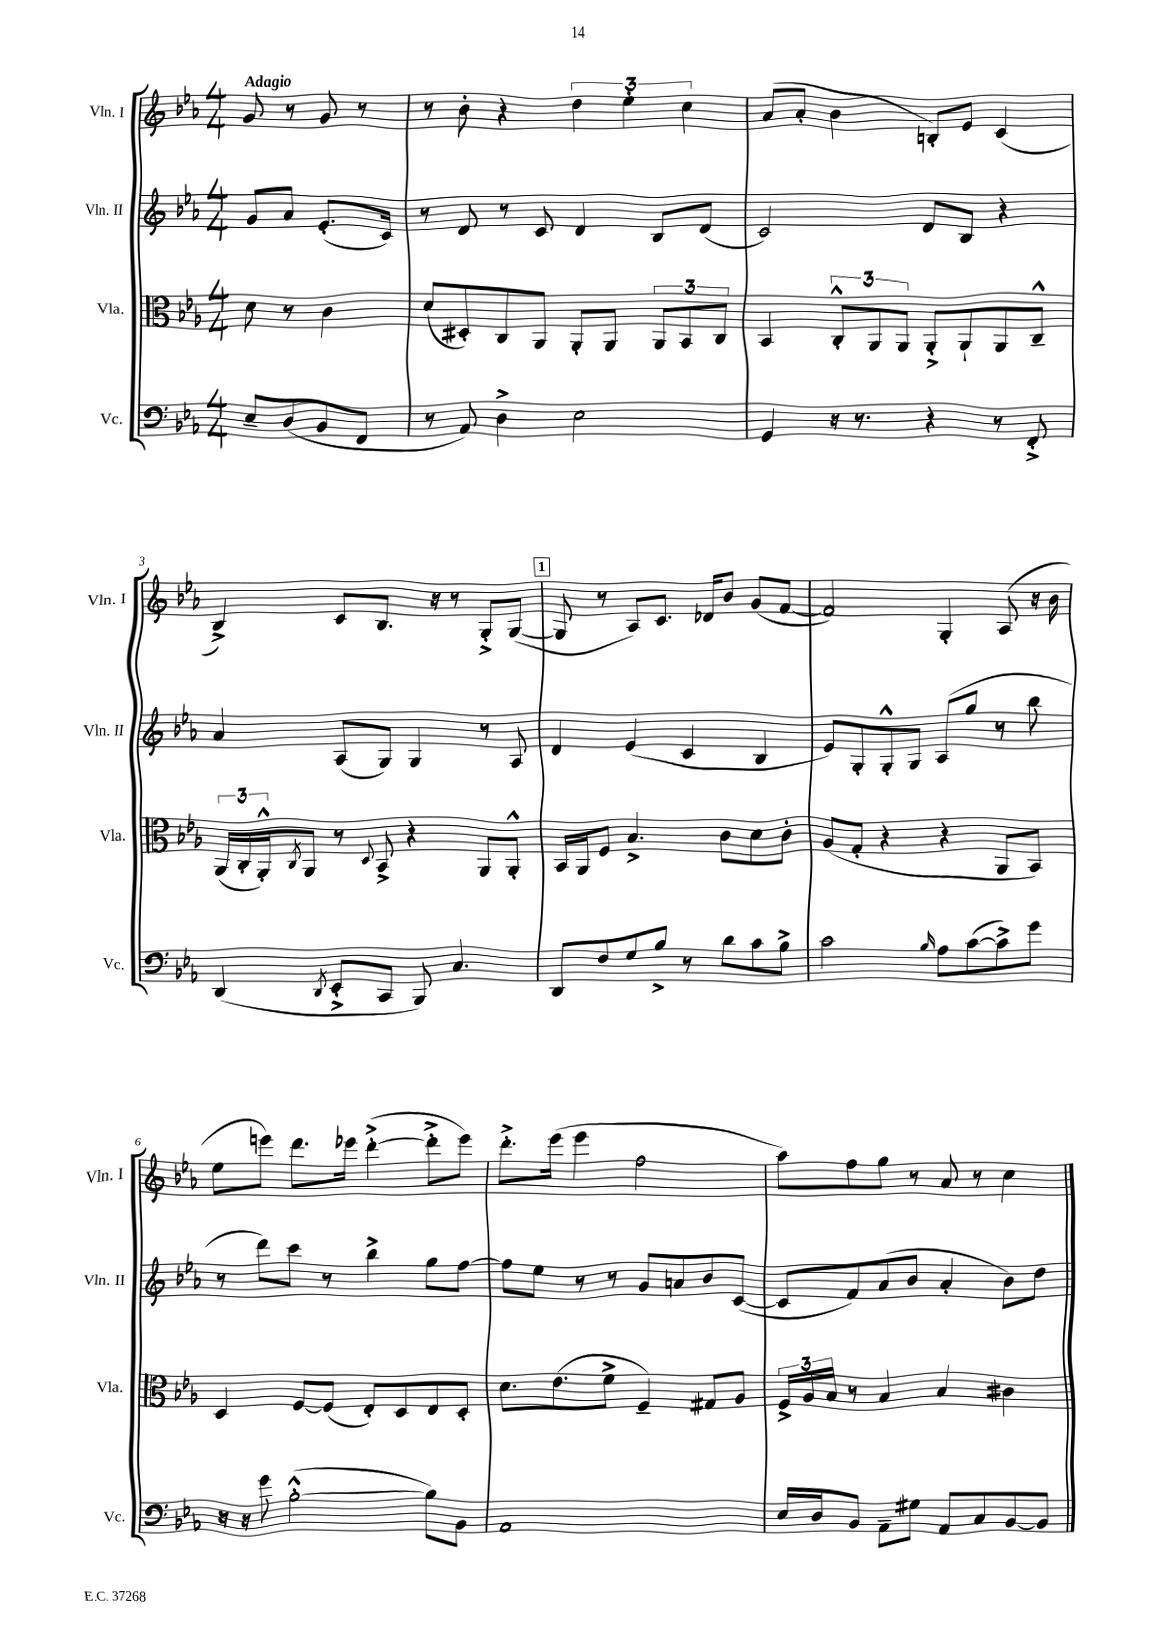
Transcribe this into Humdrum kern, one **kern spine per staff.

**kern	**kern	**kern	**kern
*staff4	*staff3	*staff2	*staff1
*clefF4	*clefC3	*clefG2	*clefG2
*k[b-e-a-]	*k[b-e-a-]	*k[b-e-a-]	*k[b-e-a-]
*M4/4	*M4/4	*M4/4	*M4/4
8E-~	8d	8g	8g
(8D	8r	8a-	8r
8BB-	4c	(8.e-'	8g
8FF	.	.	8r
.	.	16c)	.
=	=	=	=
8r	(8d	8r	8r
8AA-)	8D#')	8d	8b-'
4D^	8C	8r	4r
.	8AA-	8c	.
2E-	8AA-'	4d	6dd
.	8AA-	.	.
.	.	.	6ee-'
.	12AA-	8B-	.
.	12BB-	.	6cc
.	.	(8d	.
.	12C	.	.
=	=	=	=
4GG	4BB-	2c)	(8a-
.	.	.	8a-'
16r	12C'^^	.	4b-
8.r	.	.	.
.	12AA-	.	.
.	12AA-	.	.
4r	8AA-'^	8d	8B')
.	8AA-`	8B-	8e-
8r	8AA-	4r	(4c
8FF'^	8C~^^	.	.
=	=	=	=
(4DD	(24AA-	4a-	4B-^)
.	24C'	.	.
.	24AA-'^^)	.	.
.	8qC	.	.
.	8AA-	.	.
8qDD	.	.	.
8EE-'^	8r	(8A-	8c
.	8qqD	.	.
8CC	8BB-^	8G)	8.B-
8BBB-)	4r	4G	.
.	.	.	16r
4.C	.	.	8r
.	8AA-	8r	8G'^
.	8AA-'^^	8A-	([8G
=	=	=	=
8DD	16BB-	4d	8G]
.	16AA-	.	.
8F	8F	.	8r
8G	4.B-^	(4e-	8A-)
8B-^	.	.	8.c
8r	.	4c	.
.	.	.	16d-
8d	8c	.	8b-
8c	8d	4B-	(8g
8B-^	8c'	.	[8f
=	=	=	=
2c	(8A-	8e-)	2f])
.	8G'	8G'	.
.	4r	8G'^^	.
.	.	8G	.
16qqB-	.	.	.
8A-	4r	(8A-	4G'
([8c	.	8gg	.
8c^])	8AA-	8r	(8A-
8g	8BB-)	8bb-	16r
.	.	.	16b-
=	=	=	=
16r	4D	8r	8ee-
16r	.	.	.
8g	.	8ddd)	8eee)
([2B-'^^	[8F	8ccc	8.ddd
.	(8F]	8r	.
.	.	.	16eee-
.	8E-')	4bb-^	([4ddd'^
.	8D	.	.
8B-])	8E-	8gg	8ddd'^]
8BB-	8D'	[8ff	8eee-)
=	=	=	=
1AA-	8.d	8ff]	8.ddd'^
.	.	8ee-	.
.	(8.e-	.	(16eee-
.	.	8r	4eee-
.	8f^	8r	.
.	4F~)	8g	2ff
.	.	8a	.
.	8G#	8b-	.
.	8A-	([8c	.
=	=	=	=
16E-	24F^	8c]	8aa-)
.	24A-	.	.
16D	.	.	.
.	24B-	.	.
8BB-	8r	8f)	8ff
8AA-~	4B-	(8a-	8gg
8G#	.	8b-	8r
8AA-	4B-	4a-'	8a-
8C	.	.	8r
[8BB-	4c#	8b-)	4cc
8BB-]	.	8dd	.
==	==	==	==
*-	*-	*-	*-
